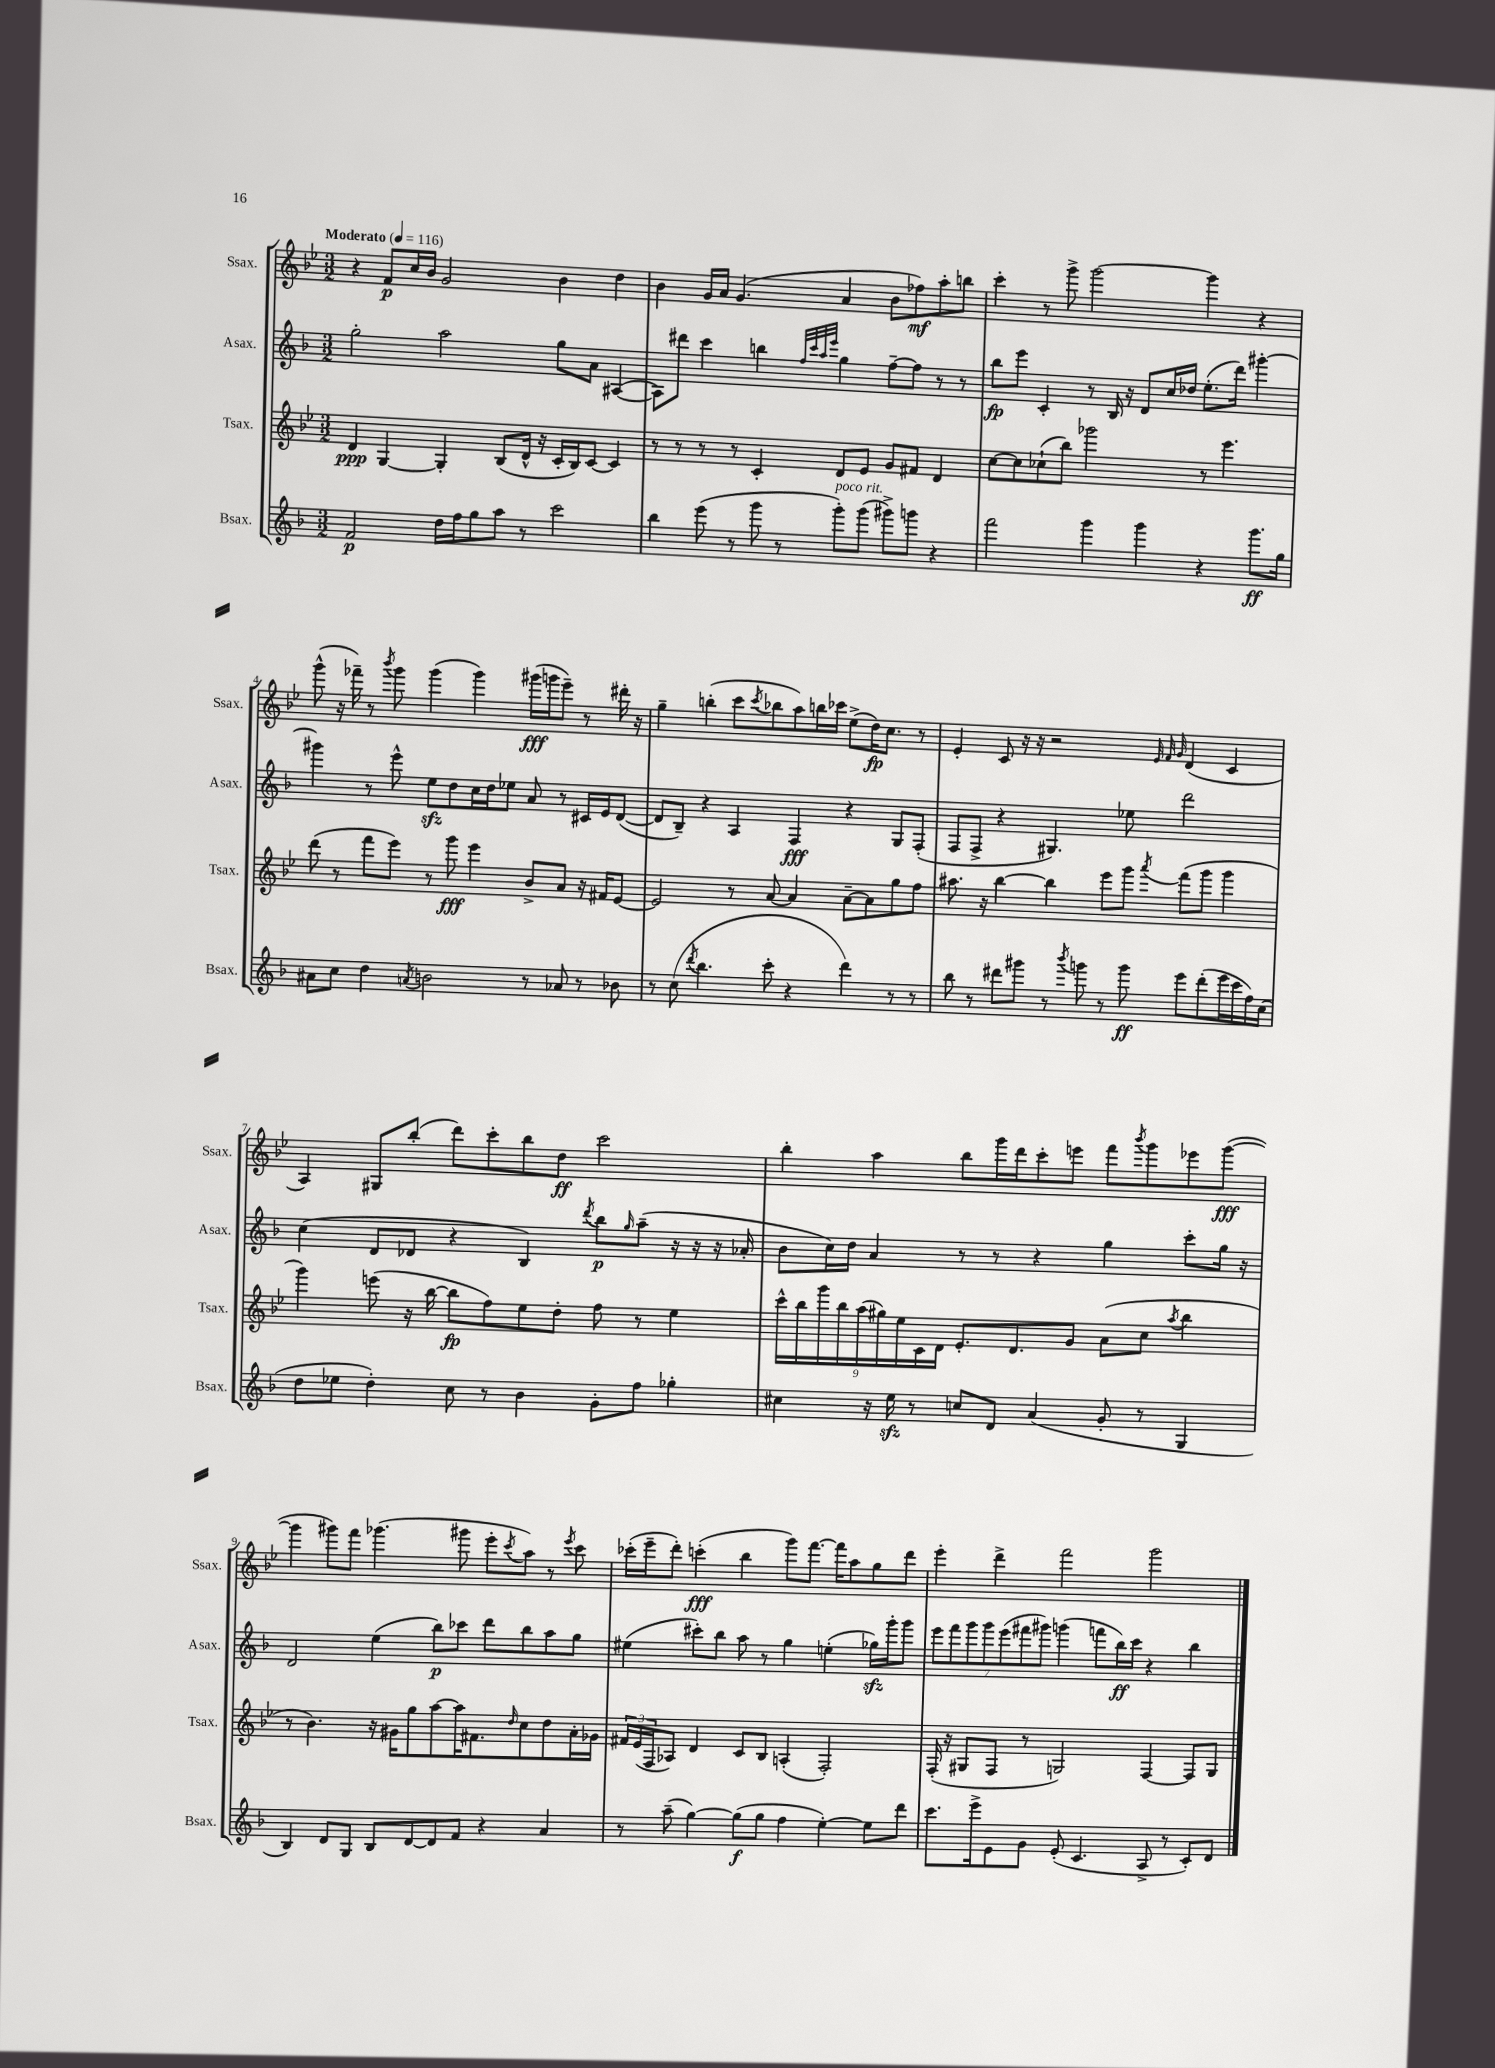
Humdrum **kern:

**kern	**dynam	**kern	**dynam	**kern	**dynam	**kern	**dynam
*part4	*part4	*part3	*part3	*part2	*part2	*part1	*part1
*staff4	*staff4	*staff3	*staff3	*staff2	*staff2	*staff1	*staff1
*I"Bsax.	*	*I"Tsax.	*	*I"Asax.	*	*I"Ssax.	*
*I'Bsax.	*	*I'Tsax.	*	*I'Asax.	*	*I'Ssax.	*
*clefG2	*	*clefG2	*	*clefG2	*	*clefG2	*
*k[b-]	*	*k[b-e-]	*	*k[b-]	*	*k[b-e-]	*
*M3/2	*	*M3/2	*	*M3/2	*	*M3/2	*
*MM116	*	*MM116	*	*MM116	*	*MM116	*
=1	=1	=1	=1	=1	=1	=1	=1
!	!	!	!	!	!	!LO:TX:a:B:t=Moderato	!
2f/	p	4d/	ppp	2gg'\	.	4r	.
.	.	[4G/	.	.	.	8f/L	p
.	.	.	.	.	.	16cc/L	.
.	.	.	.	.	.	16b-/JJ	.
16dd\LL	.	4G'/]	.	2aa\	.	2g/	.
16ff\J	.	.	.	.	.	.	.
8gg\	.	.	.	.	.	.	.
8aa\J	.	(8B-/L	.	.	.	.	.
8r	.	16d^^/Jk	.	.	.	.	.
.	.	16r	.	.	.	.	.
2ccc\	.	16c'/LL	.	8gg\L	.	4b-\	.
.	.	16B-/J)	.	.	.	.	.
.	.	[8c/J	.	8a\J	.	.	.
.	.	4c/]	.	([4A#X/	.	4dd\	.
=2	=2	=2	=2	=2	=2	=2	=2
4bb-\	.	8r	.	8A#\L])	.	4b-\	.
.	.	8r	.	8ddd#X\J	.	.	.
(8eee\	.	8r	.	4ccc\	.	16g/LL	.
.	.	.	.	.	.	16a/JJ	.
8r	.	8r	.	.	.	(4.g/	.
8ggg\	.	4c'/	.	4bbn\	.	.	.
8r	.	.	.	.	.	.	.
.	.	.	.	32qqff/LLL	.	.	.
.	.	.	.	32qqccc/	.	.	.
.	.	.	.	32qqaa/	.	.	.
.	.	.	.	32qqeee/JJJ	.	.	.
!LO:TX:a:i:t=poco rit.	!	!	!	!	!	!	!
8ggg'\L)	.	8d/L	.	4gg\	.	4a/	.
(8ggg\J	.	8e-/J	.	.	.	.	.
8ggg#X^\L)	.	8g/L	.	[8ff~\L	.	8b-\L	.
8gggn\J	.	8f#X/J	.	8ff\J]	.	8ff-X\)	mf
4r	.	4d/	.	8r	.	8aa'\	.
.	.	.	.	8r	.	8bbn\J	.
=3	=3	=3	=3	=3	=3	=3	=3
2fff\	.	[8cc\L	.	8bb-\L	fp	4ccc'\	.
.	.	8cc\]	.	8eee\J	.	.	.
.	.	(8cc-X`\	.	4c'/	.	8r	.
.	.	8bb-\J)	.	.	.	8ggg^\	.
4ggg\	.	2ggg-X\	.	8r	.	[2ggg\	.
.	.	.	.	16B-/	.	.	.
.	.	.	.	16r	.	.	.
4ggg\	.	.	.	8d/L	.	.	.
.	.	.	.	16cc/L	.	.	.
.	.	.	.	16dd-X/JJ	.	.	.
4r	.	8r	.	(8.ee'\L	.	4ggg\]	.
.	.	4.eee-\	.	.	.	.	.
.	.	.	.	16ddd\Jk)	.	.	.
8.ggg\L	ff	.	.	[4ggg#X'\	.	4r	.
16gg\Jk	.	.	.	.	.	.	.
!!LO:LB:g=z
=4	=4	=4	=4	=4	=4	=4	=4
8a#X\L	.	(8ddd\	.	4ggg#X\]	.	(8ggg^^\	.
8cc\J	.	8r	.	.	.	16r	.
.	.	.	.	.	.	16fff-X~\)	.
4dd\	.	8fff\L	.	8r	.	8r	.
.	.	.	.	.	.	8qbbb-/	.
.	.	8eee-\J)	.	8eee^^\	.	8ggg\	.
8qan/	.	.	.	.	.	.	.
2bn\	.	8r	.	8eezz\L	.	(4ggg\	.
.	.	8ggg\	fff	8dd\	.	.	.
.	.	4eee-\	.	16cc\L	.	4ggg\)	.
.	.	.	.	16dd\J	.	.	.
.	.	.	.	8ee-X\J	.	.	.
8r	.	8b-^/L	.	8a/	.	(16ggg#X\LL	fff
.	.	.	.	.	.	16gggn\J	.
8a-X/	.	8a/J	.	8r	.	8eee-~\J)	.
8r	.	16r	.	16c#X/LL	.	8r	.
.	.	16f#X/KL	.	16e/J	.	.	.
8b-X\	.	[8e-/J	.	([8d/J	.	16ddd#X'\	.
.	.	.	.	.	.	16r	.
=5	=5	=5	=5	=5	=5	=5	=5
8r	.	2e-/]	.	8d/L]	.	4gg~\	.
(8cc\	.	.	.	8B-~/J)	.	.	.
8qddd/	.	.	.	.	.	.	.
4.bb-\	.	.	.	4r	.	(4bbn'\	.
.	.	8r	.	4A/	.	8ccc\L	.
.	.	.	.	.	.	8qccc/	.
8ccc'\	.	[8a/	.	.	.	8bb-X\	.
4r	.	4a/]	.	4F/	fff	8aa\)	.
.	.	.	.	.	.	16bbn\L	.
.	.	.	.	.	.	16ccc-X\JJ	.
4ddd\)	.	[8a~\L	.	4r	.	(8ee-^\L	.
.	.	8a\]	.	.	.	16dd\K)	fp
.	.	.	.	.	.	8.cc\J	.
8r	.	8gg\	.	8G/L	.	.	.
8r	.	8ff\J	.	(8F'/J	.	8r	.
=6	=6	=6	=6	=6	=6	=6	=6
8bb-\	.	8.aa#X\	.	8F/L	.	4e-'/	.
8r	.	.	.	8F^/J	.	.	.
.	.	16r	.	.	.	.	.
8ddd#X\L	.	[4bb-\	.	4r	.	8c/	.
8ggg#X\J	.	.	.	.	.	16r	.
.	.	.	.	.	.	16r	.
8r	.	4bb-\]	.	4.G#X/)	.	2r	.
8qbbb-/	.	.	.	.	.	.	.
8gggn\	.	.	.	.	.	.	.
8r	.	8eee-\L	.	.	.	.	.
8ggg\	ff	8ggg\J	.	8ee-X\	.	.	.
.	.	.	.	.	.	32qqe-/	.
.	.	.	.	.	.	32qqf/	.
.	.	8qaaa/	.	.	.	32qqg/	.
8eee\L	.	(8fff\L	.	2ddd\	.	(4d/	.
(8ddd#'\	.	8ggg\J	.	.	.	.	.
16eee\L	.	4ggg\	.	.	.	4c/	.
16ccc\	.	.	.	.	.	.	.
16ff\)	.	.	.	.	.	.	.
(16cc\JJ	.	.	.	.	.	.	.
!!LO:LB:g=z
=7	=7	=7	=7	=7	=7	=7	=7
8dd\L	.	4ggg\)	.	(4cc\	.	4A/)	.
8ee-X\J	.	.	.	.	.	.	.
4dd'\)	.	(8eeen\	.	8d/L	.	8G#X/L	.
.	.	16r	.	8d-X/J	.	(8bb-'/J	.
.	.	[16bb-\	.	.	.	.	.
8cc\	.	8bb-\L]	fp	4r	.	8ddd\L)	.
8r	.	8ff\)	.	.	.	8ccc'\	.
4b-\	.	8ee-\	.	4B-/)	.	8bb-\	.
.	.	8dd'\J	.	.	.	8dd\J	ff
.	.	.	.	8qddd/	.	.	.
8g'\L	.	8ff\	.	8bb-\L	p	2ccc\	.
.	.	.	.	16qqgg/	.	.	.
8ff\J	.	8r	.	(8aa~\J	.	.	.
4gg-X'\	.	4ee-\	.	16r	.	.	.
.	.	.	.	16r	.	.	.
.	.	.	.	16r	.	.	.
.	.	.	.	16a-X'/	.	.	.
=8	=8	=8	=8	=8	=8	=8	=8
4cc#X\	.	18ccc^^\LL	.	8b-\L	.	4bb-'\	.
.	.	18bb-\	.	.	.	.	.
.	.	18ggg\	.	.	.	.	.
.	.	.	.	16cc\L)	.	.	.
.	.	18bb-\	.	.	.	.	.
.	.	.	.	16dd\JJ	.	.	.
.	.	(18aa\	.	.	.	.	.
16r	.	.	.	4a/	.	4aa\	.
.	.	18gg#X\)	.	.	.	.	.
16eezz\	.	.	.	.	.	.	.
.	.	18ee-\	.	.	.	.	.
8r	.	.	.	.	.	.	.
.	.	18c\	.	.	.	.	.
.	.	18d\JJ	.	.	.	.	.
8ccn/L	.	8.e-'/L	.	8r	.	8bb-\L	.
8d/J	.	.	.	8r	.	16ggg\L	.
.	.	8.d/	.	.	.	16ddd\J	.
(4a/	.	.	.	4r	.	8ccc'\	.
.	.	8g/J	.	.	.	8eeen\J	.
8g'/	.	(8a\L	.	4gg\	.	8fff\L	.
.	.	.	.	.	.	8qbbb-/	.
8r	.	8cc\J	.	.	.	8ggg\	.
.	.	8qaa/	.	.	.	.	.
4G/	.	4bb-\	.	8ccc'\L	.	8eee-X\	.
.	.	.	.	16gg\Jk	.	([8ggg\J	fff
.	.	.	.	16r	.	.	.
!!LO:LB:g=z
=9	=9	=9	=9	=9	=9	=9	=9
4B-/)	.	8r	.	2d/	.	4ggg\]	.
.	.	4.b-\)	.	.	.	.	.
8d/L	.	.	.	.	.	8ggg#X\L)	.
8G/J	.	.	.	.	.	8fff\J	.
8B-/L	.	16r	.	(4ee\	.	(4.ggg-X\	.
.	.	16g#X\KL	.	.	.	.	.
[8d/	.	8gg\	.	.	.	.	.
8d/]	.	[8aa\	.	8bb-\L)	p	.	.
8f/J	.	16aa\K]	.	8ccc-X\J	.	8ggg#X\	.
.	.	8.f#X\	.	.	.	.	.
4r	.	.	.	8ddd\L	.	8eee-'\L	.
.	.	16qqdd/	.	.	.	8qccc/	.
.	.	8cc\	.	8bb-\	.	8aa\J)	.
4a/	.	8dd\	.	8aa\	.	8r	.
.	.	.	.	.	.	8qeee-/	.
.	.	16a'\L	.	8gg\J	.	8ccc\	.
.	.	16g-X\JJ	.	.	.	.	.
=10	=10	=10	=10	=10	=10	=10	=10
8r	.	24f#X/LL	.	(4ee#X\	.	(16ccc-X'\LL	.
.	.	(24e-/	.	.	.	.	.
.	.	.	.	.	.	16eee-~\J	.
.	.	24F/J	.	.	.	.	.
(8aa~\	.	8A-X/J)	.	.	.	8ddd'\J)	.
[4gg\)	.	4d/	.	8ccc#X'\L)	.	(4cccn'\	fff
.	.	.	.	8bb-\J	.	.	.
(8gg\L]	f	8c/L	.	8aa\	.	4bb-\	.
8gg\J	.	8B-/J	.	8r	.	.	.
4ff\	.	(4An'/	.	4gg\	.	8ggg\L)	.
.	.	.	.	.	.	[8.fff\J	.
[4ee'\)	.	2F'/)	.	(4een'\	.	.	.
.	.	.	.	.	.	16fff\KL]	.
.	.	.	.	.	.	8aa\	.
8ee\L]	.	.	.	16gg-Xzz\LL)	.	8gg\	.
.	.	.	.	16ggg'\J	.	.	.
8ddd\J	.	.	.	8ggg\J	.	8ddd\J	.
=11	=11	=11	=11	=11	=11	=11	=11
8.ccc\L	.	(16F'/	.	14eee\L	.	4eee-'\	.
.	.	16r	.	.	.	.	.
.	.	.	.	14fff\	.	.	.
.	.	8G#X/L	.	.	.	.	.
.	.	.	.	14ggg\	.	.	.
16eee^\k	.	.	.	.	.	.	.
.	.	.	.	14ggg\	.	.	.
8e\	.	8F/J	.	.	.	4ddd^\	.
.	.	.	.	(14eee\	.	.	.
.	.	.	.	14fff#X\	.	.	.
8g\J	.	8r	.	.	.	.	.
.	.	.	.	14ggg#X\J)	.	.	.
(8e'/	.	2Gn/)	.	(4gggn\	.	2fff\	.
4.c/	.	.	.	.	.	.	.
.	.	.	.	8fffn\L	.	.	.
.	.	.	.	16bb-\L)	ff	.	.
.	.	.	.	16ccc\JJ	.	.	.
8A^/	.	[4F/	.	4r	.	2ggg\	.
8r	.	.	.	.	.	.	.
8c'/L)	.	8F/L]	.	4bb-\	.	.	.
8d/J	.	8G/J	.	.	.	.	.
==	==	==	==	==	==	==	==
*-	*-	*-	*-	*-	*-	*-	*-
